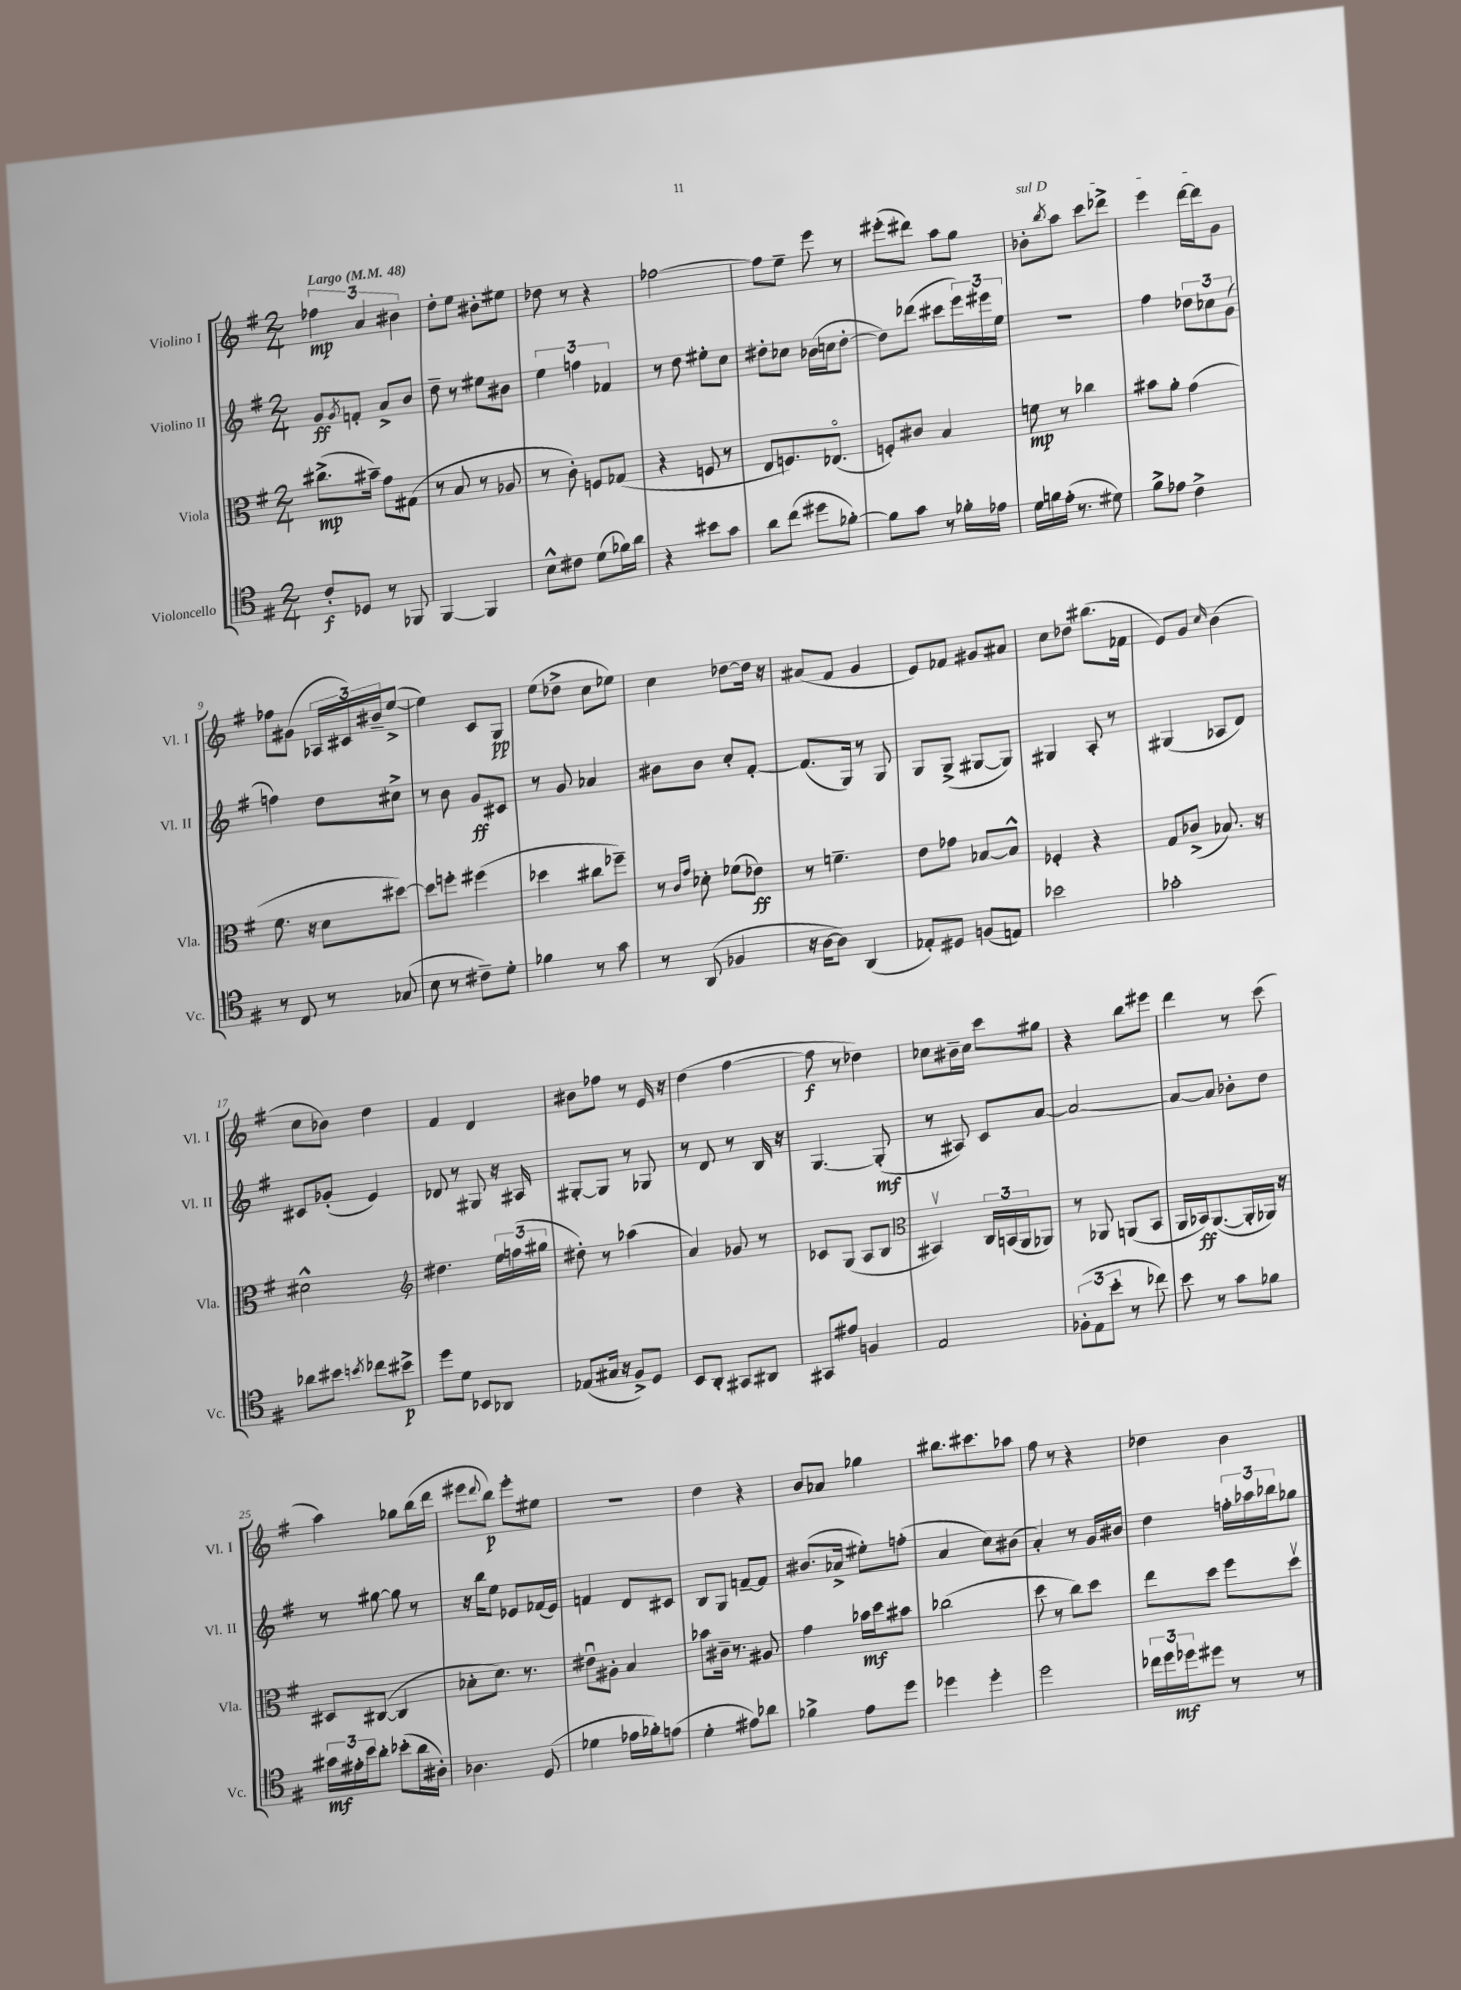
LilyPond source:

<<
\new StaffGroup <<
\new Staff = "s0" \with { instrumentName = "Violino I" shortInstrumentName = "Vl. I" } {
    \clef treble \key g \major \numericTimeSignature \time 2/4 \tempo "Largo" 4 = 48
    \tuplet 3/2 { fes''4\mp a'4 bis'4 } |
    d''8-. e''8 bis'8-. eis''8 |
    des''8 r8 r4 |
    fes''2~ |
    fes''8 e''8-- e'''8 r8 |
    eis'''8-.( dis'''8) a''8 g''8 |
    \once \override TextSpanner.bound-details.left.text = \markup { \italic "sul D" } bes'8-.\startTextSpan \acciaccatura { b''8 } a''8 c'''8 des'''8-> |
    e'''4 d'''16~ d'''16 g'8\stopTextSpan |
    fes''8 gis'8( \tuplet 3/2 { aes16 cis'16) bis'16-- } e''8~->( |
    e''4) c'8 g8\pp |
    e''8( des''8-> c''8 ees''8) |
    c''4 des''8~ des''16 r16 |
    ais'8( fis'8 g'4 |
    e'8) fes'8 gis'8 ais'8 |
    c''8 des''8 bis''8.( fes'16 |
    e'8) g'8 \grace { c''16 } b'4( |
    c''8 bes'8) d''4 |
    fis'4 d'4 |
    bis'8 fes''8 r8 e'16 r16 |
    d''4( fis''4~ |
    fis''8\f r8 des''4) |
    ces''8 bis'16-- ces''16 c'''8 gis''8 |
    r4 b''8 eis'''8 |
    d'''4 r8 c'''8( |
    a''4) ges''8 b''16( d'''16 |
    eis'''8 \appoggiatura { d'''8 } b''8\p) eis'''8-. eis''8 |
    R2 |
    d''4 r4 |
    b'8 aes'8 ges''4 |
    bis''8. cis'''8. aes''8 |
    fis''8 r8 r4 |
    des''4 b'4 \bar "|." |
}
\new Staff = "s1" \with { instrumentName = "Violino II" shortInstrumentName = "Vl. II" } {
    \clef treble \key g \major \numericTimeSignature \time 2/4
    g'8\ff \acciaccatura { g'8 } f'8-. a'8-> b'8 |
    d''8-- r8 eis''8 bis'8 |
    \tuplet 3/2 { e''4 f''4 fes'4 } |
    r8 d''8 eis''8-. c''8 |
    dis''8-. ces''8 bes'16( c''16 dis''8~-. |
    dis''8) des'''8( cis'''8 \tuplet 3/2 { e'''16) eis'''16 e''16 } |
    r2 |
    fis''4 \tuplet 3/2 { des''8 ces''8 g'8( } |
    f''4) d''8 cis''8-> |
    r8 b'8 g'8\ff cis'8 |
    r8 g'8 aes'4 |
    bis'8 bis'8 c''8-. fis'8~-. |
    fis'8.( g16) r8 g8 |
    g8 g8->( gis8~ gis8) |
    gis4 a8-. r8 |
    gis4( aes8 d'8) |
    cis'8 ges'8-.( e'4) |
    des'8 r8 gis8 r16 ais16 |
    gis8~-. gis8 r8 ges8 |
    r8 d'8 r8 b16 r16 |
    g4.~ g8-.\mf( |
    r8 ais8) c'8 a'8~ |
    a'2~ |
    a'8~ a'8 bes'8-. d''8 |
    r8 gis''8~ gis''8 r8 |
    r16 b''16 e''8 ees'8 fes'16( ees'16) |
    f'4 d'8 cis'8 |
    b8 g8 f'8~-- f'8 |
    bis'8.( aes'16-> eis''8-.) f''8-.( |
    a'4 c''8) bis'8( |
    a'4-.) r8 g'16 bis'16 |
    d''4 \tuplet 3/2 { f''16-. aes''16 bes''16 } ges''8 \bar "|." |
}
\new Staff = "s2" \with { instrumentName = "Viola" shortInstrumentName = "Vla." } {
    \clef alto \key g \major \numericTimeSignature \time 2/4
    cis''8.->\mp( bis'16--) g'8 gis8( |
    r8 b8 r8 aes8 |
    r8 c'8-.) f8 ges8( |
    r4 f8 r8 |
    e8 f8.) ees8.\flageolet( |
    f8-.) cis'8 b4 |
    f'8\mp r8 ces''4 |
    bis'8 a'8-. g'4( |
    fis'8. r16 d'8 dis''8~) |
    dis''8 f''8-. fis''4( |
    des''4 cis''8 fes''8--) |
    r8 \grace { c'16 g'16 } des'8-. fes'8( ees'8\ff) |
    r8 f'4.-- |
    e'8 ges'8 bes8~ bes8-^ |
    fes4-. r4 |
    g8 ces'8->( bes8.) r16 |
    dis'2-^ |
    \clef treble dis''4. \tuplet 3/2 { e''16 f''16( gis''16 } |
    dis''8-.) r8 aes''4( |
    a'4) ges'8 r8 |
    ces'8 g8( a8 b8 |
    \clef alto bis,4\upbow) \tuplet 3/2 { c16 b,16( a,16 } aes,8) |
    r8 aes,8 a,8( b,8 |
    a,16 bes,16\ff) a,8.~( a,16-. aes,16) r16 |
    dis8 cis8~( cis4 |
    bes8-. d'8.) r8. |
    eis'8\downbow ais8-. b4 |
    bes'8 cis'16-- r8. ais8 |
    g'4 bes'16\mf d''16 bis'8 |
    ces''2( |
    d''8 r8 c''8) d''8 |
    e''8 d''8 fis''8 d''8\upbow \bar "|." |
}
\new Staff = "s3" \with { instrumentName = "Violoncello" shortInstrumentName = "Vc." } {
    \clef tenor \key g \major \numericTimeSignature \time 2/4
    c'8-.\f des8 r8 fes,8 |
    fis,4~ fis,4 |
    b8-^ cis'8 d'8( fes'16) a'16 |
    r4 bis'8 g'8 |
    a'8 c''8( dis''8 fes'8~-.) |
    fes'8 g'8 r8 fes'16-. ees'16 |
    d'16 f'16 e'16-.( r8. dis'8) |
    fis'8-> ees'8 c'4-> |
    r8 c8 r8 ges8( |
    b8 r8 cis'8--) d'8-. |
    fes'4 r8 g'8 |
    r8 a,8( fes4 |
    r16 a16~ a8) a,4( |
    ees8-.) dis8 f8( e8) |
    bes'2 |
    ges'2-. |
    aes'8 bis'8 \acciaccatura { b'8 } ces''8 bis'8->\p |
    d''8 d'8 bes,8 aes,8 |
    ees8( gis16 r16 fis8->) d8 |
    b,8 a,8-. gis,8 ais,8 |
    gis,8 eis'8 f4 |
    e2 |
    \tuplet 3/2 { fes8-.( e8 b'8-. } r8 ces''8) |
    b'8 r8 g'8 fes'8 |
    \tuplet 3/2 { gis'16\mf eis'16-. b'16 } a'8-. bes'8-.( a'16 ais16-.) |
    aes4. d8( |
    des'4 ees'16 fes'16-.) e'8( |
    d'4-. eis'8) aes'8 |
    fes'4-> e'8 d''8 |
    des''4 des''4-. |
    d''2 |
    \tuplet 3/2 { ces''16 d''16 des''16\mf } dis''8 r8 r8 \bar "|." |
}
>>
>>
